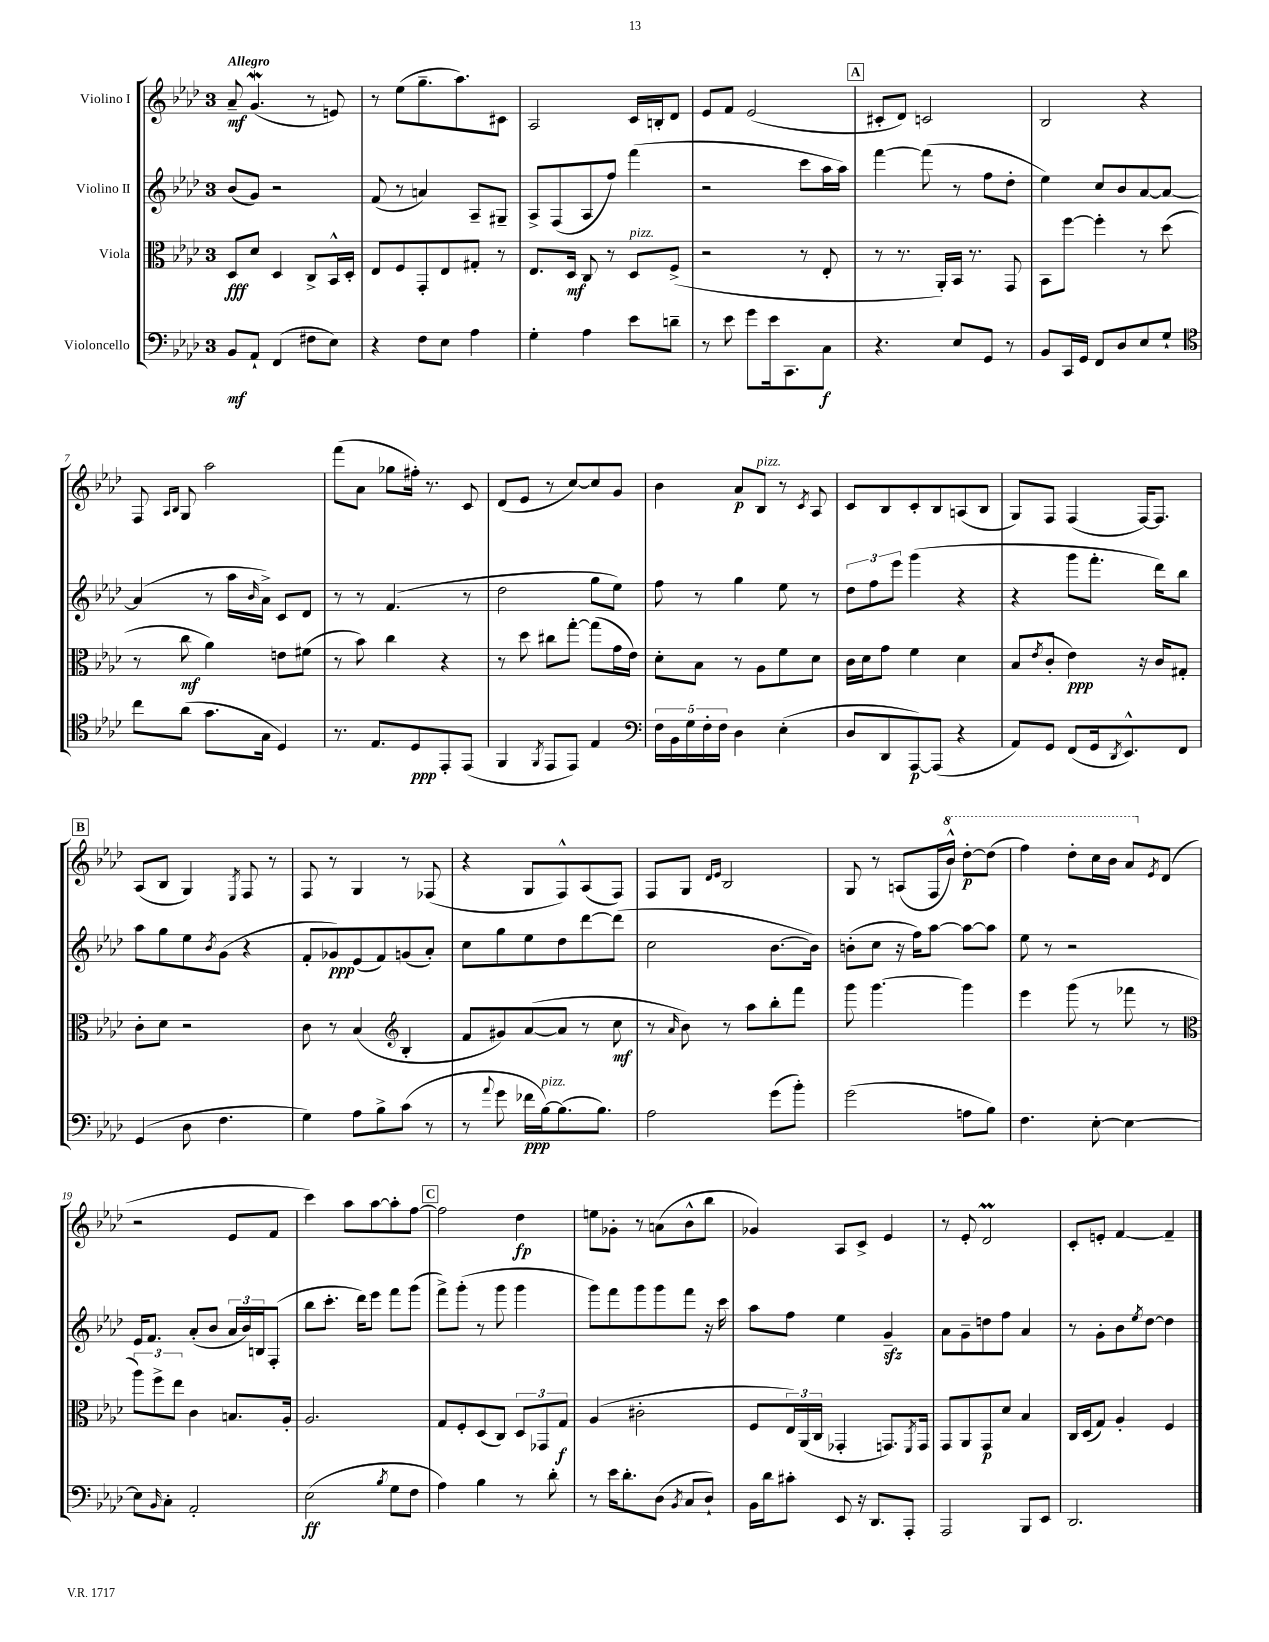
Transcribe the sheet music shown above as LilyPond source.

<<
\new StaffGroup <<
\new Staff = "s0" \with { instrumentName = "Violino I" } {
    \clef treble \key aes \major \once \override Staff.TimeSignature.style = #'single-digit \time 3/4 \tempo "Allegro"
    aes'8--\mf g'4.\mordent( r8 e'8) |
    r8 ees''8( g''8.-- aes''8.) cis'8 |
    aes2 c'16 b16-. des'8 |
    ees'8 f'8 ees'2( |
    \mark \markup { \box "A" } cis'8-. des'8) c'2 |
    bes2 r4 |
    f8 \grace { aes16 bes16 } g8 aes''2 |
    f'''8( aes'8 ges''8 fis''16-.) r8. c'8 |
    des'8( ees'8 r8 c''8~) c''8 g'8 |
    bes'4 aes'8\p bes8^\markup { \italic "pizz." } r8 \acciaccatura { c'8 } aes8 |
    c'8 bes8 c'8-. bes8 a8( bes8 |
    g8) f8 f4( f16~) f8. |
    \mark \markup { \box "B" } aes8( bes8 g4) \acciaccatura { ees8 } f8 r8 |
    f8 r8 g4 r8 fes8( |
    r4 g8 f8-^) aes8( f8) |
    f8 g8 \grace { des'16 ees'16 } bes2 |
    g8 r8 a8( f16 \ottava #1 bes''16-^) des'''8~-.\p des'''8( |
    f'''4) des'''8-. c'''16 bes''16 aes''8 \ottava #0 \acciaccatura { ees'8 } des'8( |
    r2 ees'8 f'8 |
    c'''4) aes''8 aes''8~ aes''8-. f''8~ |
    \mark \markup { \box "C" } f''2 des''4\fp |
    e''8 ges'8-. r8 a'8( bes'8-^ bes''8 |
    ges'4) aes8 c'8-> ees'4 |
    r8 ees'8-. des'2\prall |
    c'8-. e'8-. f'4~ f'4-- \bar "|." |
}
\new Staff = "s1" \with { instrumentName = "Violino II" } {
    \clef treble \key aes \major \once \override Staff.TimeSignature.style = #'single-digit \time 3/4
    bes'8( g'8) r2 |
    f'8( r8 a'4) aes8-- gis8-- |
    aes8-> f8( aes8 f''8) f'''4( |
    r2 c'''8 aes''16 aes''16) |
    \mark \markup { \box "A" } f'''4~ f'''8( r8 f''8 des''8-. |
    ees''4) c''8 bes'8 aes'8~ aes'8~ |
    aes'4( r8 aes''16 \grace { bes'16 } aes'16->) c'8 des'8 |
    r8 r8 f'4.( r8 |
    des''2 g''8 ees''8) |
    f''8 r8 g''4 ees''8 r8 |
    \tuplet 3/2 { des''8 f''8 ees'''8 } g'''4( r4 |
    r4 g'''8 f'''8.-. des'''16) bes''8 |
    \mark \markup { \box "B" } aes''8 g''8 ees''8 \acciaccatura { bes'8 } g'8( r4 |
    f'8-. ges'8\ppp) ees'8( f'8) g'8( aes'8-.) |
    c''8 g''8 ees''8 des''8 des'''8~ des'''8( |
    c''2 bes'8.~ bes'16) |
    b'8-.( c''8 r16 f''16) aes''8~ aes''8~ aes''8 |
    ees''8 r8 r2 |
    ees'16 f'8. aes'8-.( bes'8 \tuplet 3/2 { aes'16 bes'16) b16 } f8-.( |
    bes''8 c'''8.-. des'''16) ees'''8 f'''8 g'''8( |
    \mark \markup { \box "C" } f'''8->) g'''8-.( r8 g'''8 g'''4 |
    g'''8) f'''8 g'''8 g'''8 f'''8 r16 c'''16 |
    aes''8 f''8 ees''4 g'4--\sfz |
    aes'8 g'8-- d''8 f''8 aes'4 |
    r8 g'8-. bes'8 \acciaccatura { ees''8 } des''8~ des''4 \bar "|." |
}
\new Staff = "s2" \with { instrumentName = "Viola" } {
    \clef alto \key aes \major \once \override Staff.TimeSignature.style = #'single-digit \time 3/4
    des8\fff des'8 des4 c8-> bes,16-^ des16-. |
    ees8 f8 g,8-. ees8 gis8-. r8 |
    ees8. des16\mf c8 r8 des8^\markup { \italic "pizz." } f8->( |
    r2 r8 ees8-. |
    \mark \markup { \box "A" } r8 r8. aes,16-.) bes,16 r8. g,8 |
    bes,8 f''8~ f''4-. r8 des''8( |
    r8 c''8\mf aes'4) e'8 fis'8( |
    r8 bes'8) c''4 r4 |
    r8 des''8 cis''8 g''8~-. g''8( g'16 ees'16) |
    des'8-. bes8 r8 aes8 f'8 des'8 |
    c'16 des'16 g'8 f'4 des'4 |
    bes8( \acciaccatura { ees'8 } c'8-. ees'4\ppp) r16 c'16 gis8-. |
    \mark \markup { \box "B" } c'8-. des'8 r2 |
    c'8 r8 bes4( \clef treble bes4-. |
    f'8 gis'8) aes'8~( aes'8 r8 c''8\mf |
    r8 \grace { aes'16 } bes'8) r8 aes''8 bes''8-. f'''8 |
    g'''8 g'''4.~ g'''4 |
    ees'''4 g'''8( r8 fes'''8 r8 |
    \clef alto \tuplet 3/2 { aes''8) f''8-> ees''8 } c'4 b8. aes16-. |
    aes2. |
    \mark \markup { \box "C" } g8 f8-. des8( c8) \tuplet 3/2 { des8 ges,8 g8\f } |
    aes4( cis'2-. |
    f8 \tuplet 3/2 { ees16) aes,16( c16 } ges,4-. g,8.) \acciaccatura { f,8 } g,16 |
    g,8 aes,8 g,8\p des'8 bes4 |
    c16 des16( g8) aes4-. f4 \bar "|." |
}
\new Staff = "s3" \with { instrumentName = "Violoncello" } {
    \clef bass \key aes \major \once \override Staff.TimeSignature.style = #'single-digit \time 3/4
    bes,8\mf aes,8-! f,4( fis8 ees8) |
    r4 f8 ees8 aes4 |
    g4-. aes4 ees'8 d'8-- |
    r8 ees'8 g'8 ees'16 c,8. c8\f |
    \mark \markup { \box "A" } r4. ees8 g,8 r8 |
    bes,8 c,16 g,16 f,8 des8 ees8 g8-! |
    \clef tenor c''8 aes'8( g'8. g16 des4) |
    r8. ees8. des8\ppp ees,8-. ees,8( |
    f,4 \acciaccatura { f,8 } ees,8 ees,8) ees4 |
    \clef bass \tuplet 5/4 { f16 bes,16 g16 f16-. f16 } des4 ees4-.( |
    des8 des,8 aes,,8~\p) aes,,8( r4 |
    aes,8) g,8 f,8( g,16 \acciaccatura { des,8 } ees,8.-^) f,8 |
    \mark \markup { \box "B" } g,4( des8 f4. |
    g4) aes8 bes8-> c'8( r8 |
    r8 \appoggiatura { aes'8 } g'8 fes'16\ppp bes16~^\markup { \italic "pizz." }) bes8.( bes8.) |
    aes2 g'8( bes'8-.) |
    g'2( a8 bes8) |
    f4. ees8~-. ees4~ |
    ees8 \grace { bes,16 } c8-. aes,2-. |
    ees2\ff( \acciaccatura { bes8 } g8 f8 |
    \mark \markup { \box "C" } aes4) bes4 r8 des'8-. |
    r8 ees'16 des'8.-. des8( \acciaccatura { bes,8 } c8 des8-!) |
    bes,16 des'16 cis'8-. ees,8 r16 des,8. aes,,8-. |
    aes,,2 bes,,8 ees,8 |
    des,2. \bar "|." |
}
>>
>>
